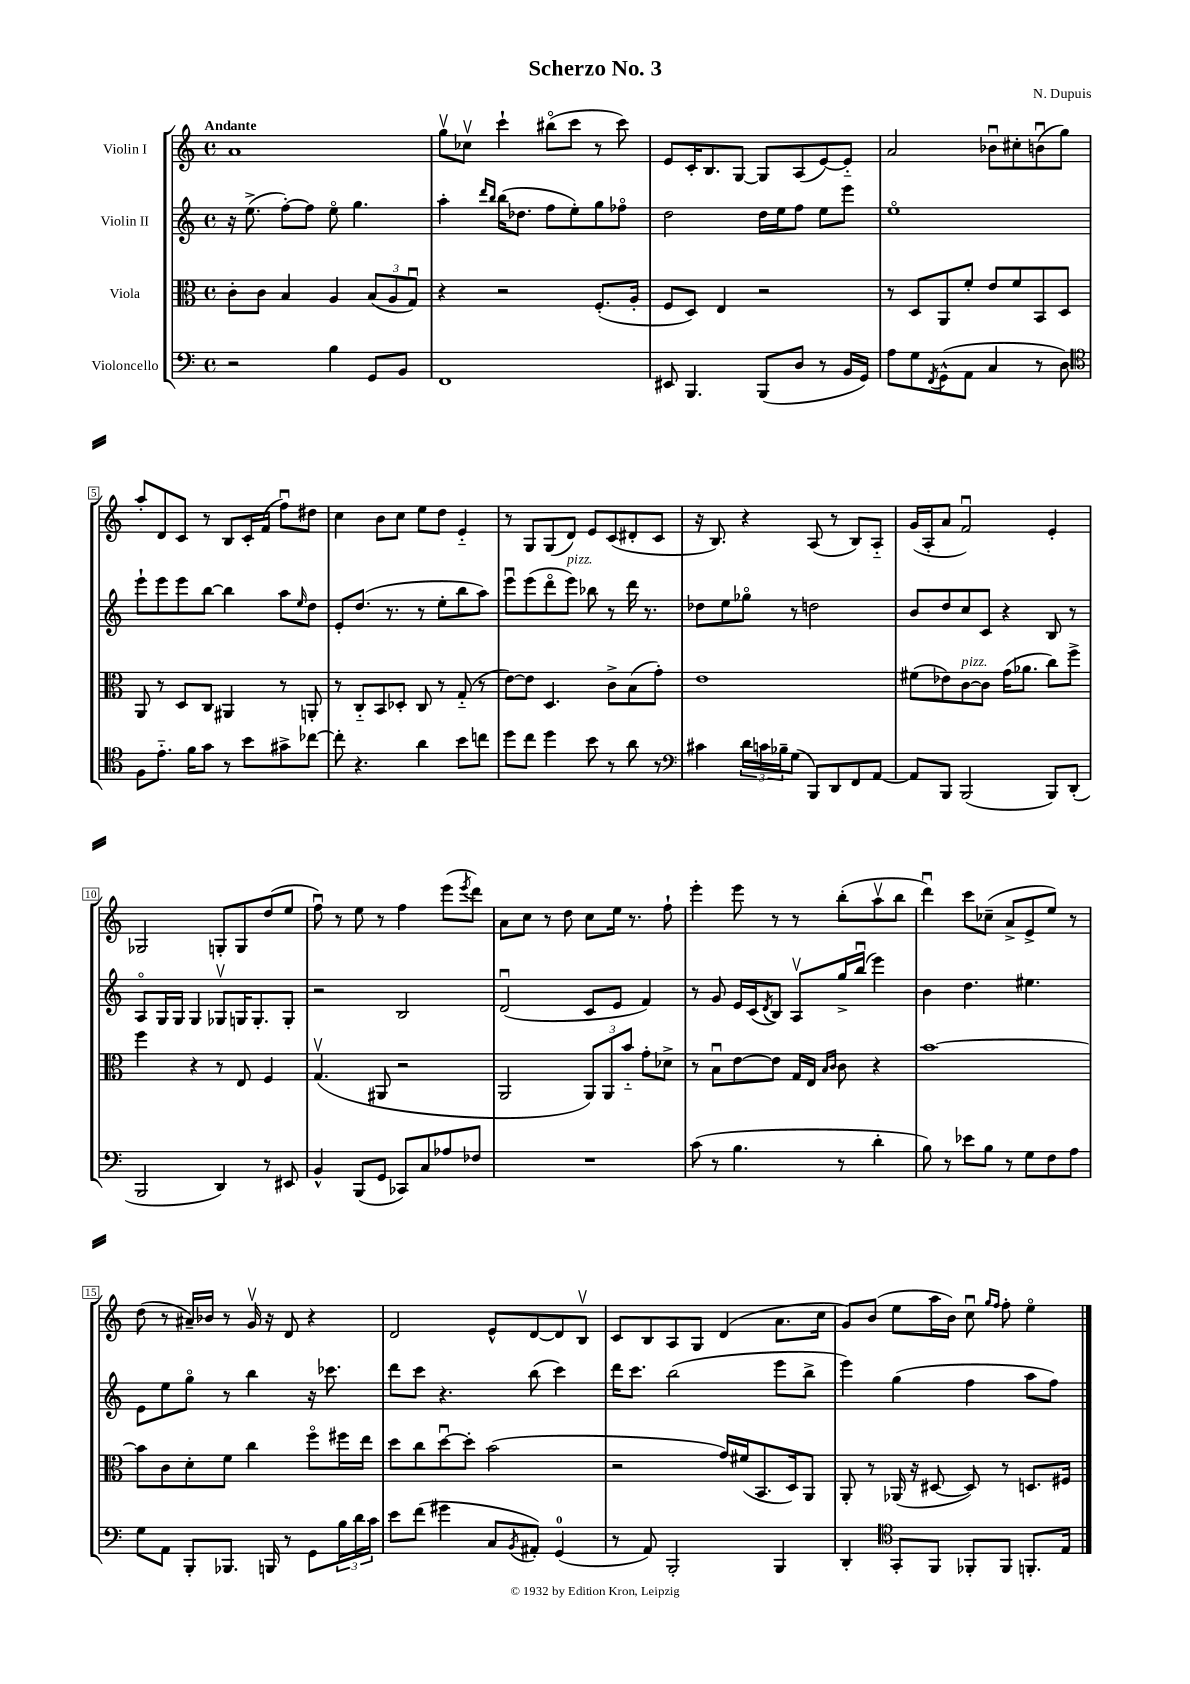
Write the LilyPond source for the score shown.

\header { title = "Scherzo No. 3" composer = "N. Dupuis" }
<<
\new StaffGroup <<
\new Staff = "s0" \with { instrumentName = "Violin I" } {
    \clef treble \key c \major \defaultTimeSignature \time 4/4 \tempo "Andante"
    a'1 |
    g''8\upbow ces''8\upbow c'''4-! bis''8\flageolet( c'''8 r8 c'''8) |
    e'8 c'16-. b8. g8~ g8 a8( e'8~) e'8-_ |
    a'2 bes'8\downbow cis''8-. b'8\downbow( g''8) |
    a''8-. d'8 c'8 r8 b8 c'16-. f'16( f''8\downbow) dis''8 |
    c''4 b'8 c''8 e''8 d''8 e'4-_ |
    r8 g8 g8( d'8) e'8 c'8( dis'8-. c'8 |
    r16 b8.) r4 a8( r8 b8) a8-_ |
    g'16( a16-. a'8 f'2\downbow) e'4-. |
    ges2 g8-. g8 d''8( e''8 |
    f''8\downbow) r8 e''8 r8 f''4 e'''8( \acciaccatura { e'''8 } d'''8) |
    a'8 c''8 r8 d''8 c''8 e''16 r8. f''8-! |
    e'''4-. e'''8 r8 r8 b''8-.( a''8\upbow b''8 |
    d'''4\downbow) c'''8 ces''8--( a'8-> e'8-> e''8) r8 |
    d''8( r8 ais'16--) bes'16 r8 g'16\upbow r16 d'8 r4 |
    d'2 e'8-^ d'8~ d'8 b8\upbow |
    c'8 b8 a8 g8 d'4( a'8. c''16 |
    g'8) b'8( e''8 a''16 b'16) c''8\downbow \grace { g''16 f''16 } f''8-. e''4\flageolet \bar "|." |
}
\new Staff = "s1" \with { instrumentName = "Violin II" } {
    \clef treble \key c \major \defaultTimeSignature \time 4/4
    r16 e''8.->( f''8~-.) f''8 e''8\flageolet g''4. |
    a''4-. \grace { d'''16 b''16 } b''16( des''8. f''8 e''8-.) g''8 fes''8\flageolet |
    d''2 d''16 e''16 f''8 e''8 e'''8 |
    e''1\flageolet |
    e'''8-! e'''8 e'''8 b''8~ b''4 a''8 \grace { e''16 } d''8 |
    e'8-. d''8.( r8. r8 e''8-. b''8 a''8) |
    e'''8\downbow e'''8( d'''8\flageolet e'''8^\markup { \italic "pizz." }) bes''8 r8 d'''16 r8. |
    des''8 e''8 ges''8\flageolet r8 d''2 |
    b'8 d''8 c''8 c'8 r4 b8 r8 |
    a8\flageolet g16 g16 g4 ges8\upbow g16 g8.-. g8-. |
    r2 b2 |
    d'2\downbow( c'8 e'8 f'4) |
    r8 g'8 e'16 c'16( \acciaccatura { d'8 } b8) a8\upbow g''16-> b''16\downbow( e'''4) |
    b'4 d''4. eis''4. |
    e'8 e''8 g''8\flageolet r8 b''4 r16 ces'''8. |
    d'''8 c'''8 r4. b''8( c'''4) |
    d'''16 c'''8. b''2( e'''8 b''8-> |
    e'''4) g''4( f''4 a''8 f''8) \bar "|." |
}
\new Staff = "s2" \with { instrumentName = "Viola" } {
    \clef alto \key c \major \defaultTimeSignature \time 4/4
    c'8-. c'8 b4 a4 \tuplet 3/2 { b8( a8 g8\downbow) } |
    r4 r2 f8.-.( a16-. |
    f8 d8) e4 r2 |
    r8 d8 a,8 f'8-. e'8 f'8 b,8 d8 |
    a,8 r8 d8 c8 ais,4 r8 a,8-. |
    r8 c8-_ b,8 des8-. c8 r8 g8-_( r8 |
    e'8~) e'8 d4. c'8-> b8( g'8-.) |
    e'1 |
    fis'8( ees'8) c'8~^\markup { \italic "pizz." } c'8 g'16( aes'8. c''8) f''8-> |
    f''4 r4 r8 e8 f4 |
    g4.\upbow( ais,8 r2 |
    a,2 \tuplet 3/2 { a,8) a,8 b'8-_ } g'8-. des'8-> |
    r8 b8\downbow e'8~ e'8 g16 e16 \grace { b16 c'16 } c'8 r4 |
    b'1~ |
    b'8 c'8 d'8-. f'8 c''4 f''8\flageolet fis''16 e''16 |
    d''8 c''8 d''8~\downbow d''8-. b'2( |
    r2 g'16) fis'16( b,8. d16) a,8 |
    a,8-. r8 aes,16( r16 dis8~ dis8) r8 d8. fis16 \bar "|." |
}
\new Staff = "s3" \with { instrumentName = "Violoncello" } {
    \clef bass \key c \major \defaultTimeSignature \time 4/4
    r2 b4 g,8 b,8 |
    f,1 |
    eis,8 b,,4. b,,8( d8 r8 b,16 g,16) |
    a8 g8 \acciaccatura { f,8 } g,8-^( a,8 c4 r8 d8) |
    \clef tenor f8 e'8.-_ f'16 g'8 r8 b'8 gis'8-> ces''8~ |
    ces''8-. r4. a'4 b'8 c''8 |
    d''8 c''8 d''4 b'8 r8 a'8 r8 |
    \clef bass cis'4 \tuplet 3/2 { d'16 c'16 bes16-- } g8( b,,8) d,8 f,8 a,8~ |
    a,8 b,,8 b,,2( b,,8) d,8-.( |
    b,,2 d,4) r8 eis,8 |
    b,4-^ b,,8( g,8 ces,8) c8 aes8 fes8 |
    R1 |
    c'8( r8 b4. r8 d'4-. |
    b8) r8 ees'8 b8 r8 g8 f8 a8 |
    g8 a,8 b,,8-. bes,,8. b,,16 r8 g,8 \tuplet 3/2 { b16 d'16 c'16 } |
    e'8 f'8( gis'4 c8 \acciaccatura { b,8 } ais,8-.) g,4-0( |
    r8 a,8) b,,2-. b,,4 |
    d,4-. \clef tenor g,8-. f,8 fes,8-. fes,8 f,8.-. e16 \bar "|." |
}
>>
>>
\layout { \context { \Score \override BarNumber.stencil = #(make-stencil-boxer 0.1 0.3 ly:text-interface::print) } }
